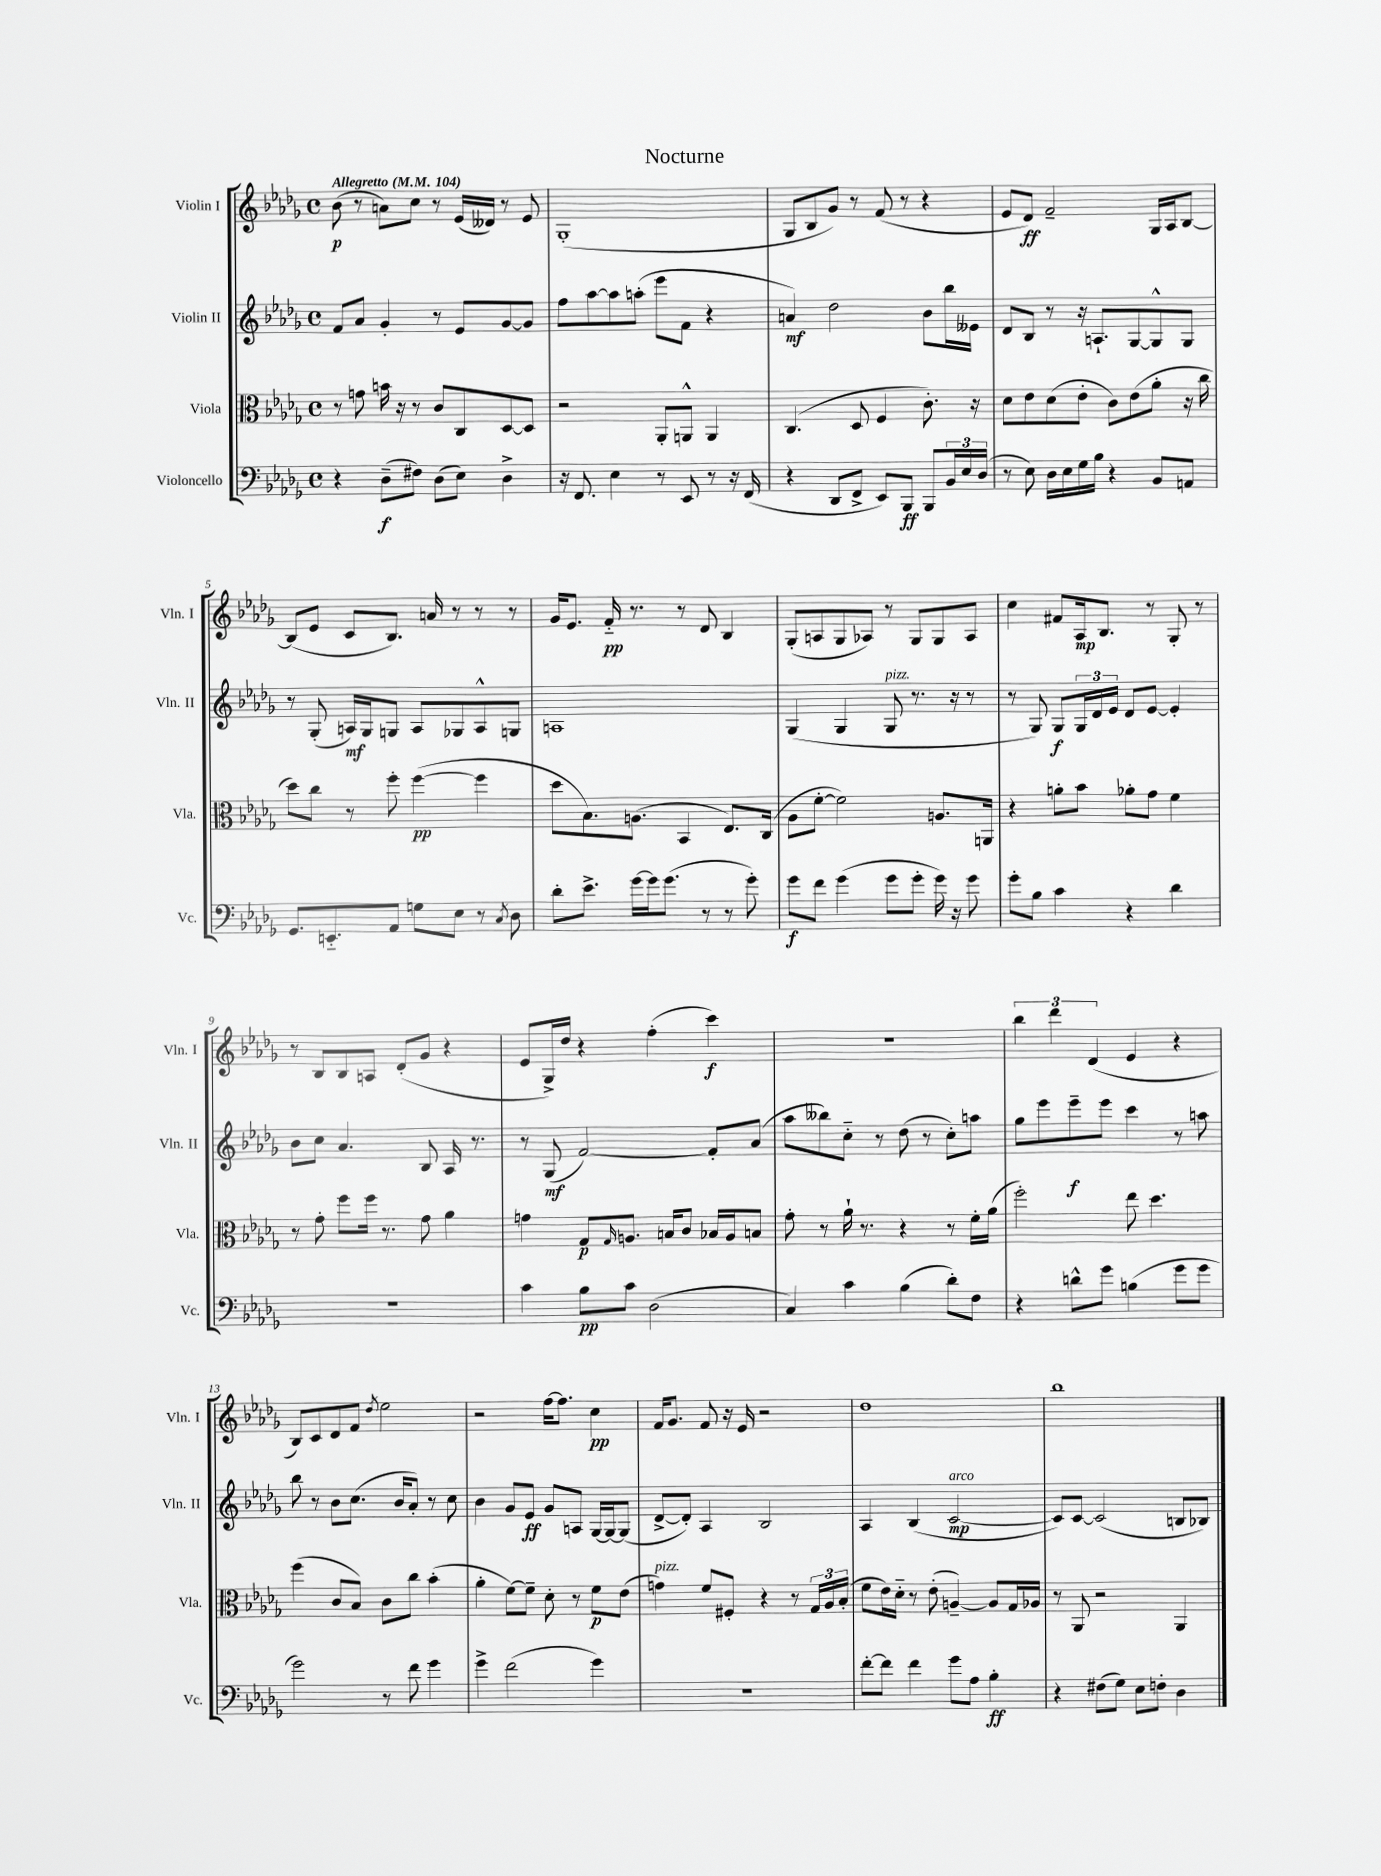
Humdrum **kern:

**kern	**kern	**kern	**kern
*staff4	*staff3	*staff2	*staff1
*clefF4	*clefC3	*clefG2	*clefG2
*k[b-e-a-d-g-]	*k[b-e-a-d-g-]	*k[b-e-a-d-g-]	*k[b-e-a-d-g-]
*M4/4	*M4/4	*M4/4	*M4/4
*met(c)	*met(c)	*met(c)	*met(c)
*MM104	*MM104	*MM104	*MM104
4r	8r	8f	(8b-
.	8g	8a-	8r
(8D-~	16b	4g-'	8a)
.	16r	.	.
8F#)	8r	.	8cc
(8D-	8c	8r	8r
8E-)	8C	8e-	(16e-
.	.	.	16d--)
4D-^	[8D-	[8g-	8r
.	8D-]	8g-]	8e-
=	=	=	=
16r	2r	8ff	(1G-'
8.FF	.	.	.
.	.	[8aa-	.
4E-	.	8aa-]	.
.	.	(8aa'	.
8r	8AA-'	8eee-	.
8EE-	8AA^^	8f	.
8r	4AA	4r	.
16r	.	.	.
(16FF	.	.	.
=	=	=	=
4r	(4.C	4a)	8G-
.	.	.	8B-
8DD-	.	2dd-	8g-)
8FF^	8D-	.	8r
8EE-)	4F	.	(8f
8BBB-	.	.	8r
8BBB-	8.c')	8b-	4r
24BB-	.	16bb-	.
24E-	.	.	.
.	16r	16e--	.
(24D-	.	.	.
=	=	=	=
8r	8d-	8d-	8e-
8E-)	8e-	8B-	8d-)
16D-	(8d-	8r	2f~
16E-	.	.	.
16G-	8e-'	16r	.
16B-	.	8.A`	.
4r	8c)	.	.
.	(8e-	[8G-	.
8BB-	8a-'	8G-^^]	16G-
.	.	.	16A-
8AA	16r	8G-	[8B-
.	16cc	.	.
=	=	=	=
8.GG-	8dd-)	8r	(8B-]
.	8cc	(8G-'	8e-
8.EE'~	.	.	.
.	8r	16A)	8c
.	.	16G-	.
8AA-	8ff'	8G	8.B-)
8G	([4ff	8A	.
.	.	.	16a
8E-	.	8G-	8r
8r	4ff]	8A^^	8r
8qC	.	.	.
8D-	.	8G	8r
=	=	=	=
8d-'	8dd-	1A	16g-
.	.	.	8.e-
8.e-^	8.B-)	.	.
.	.	.	16f'~
[16g-	(8.A	.	8.r
16g-]	.	.	.
(8.g-	.	.	.
.	4BB-	.	8r
8r	.	.	8d-
8r	8.E-)	.	4B-
8g-')	.	.	.
.	(16C	.	.
=	=	=	=
8g-	8A-	(4G-	(8G-'
8f	[8f'	.	8A
(4g-	2f])	4G-	8G-
.	.	.	8A-)
8g-	.	8G-	8r
8g-'	.	8.r	8G-
16g-)	8.A	.	8G-
16r	.	16r	.
8g-	.	8r	8A-
.	16AA	.	.
=	=	=	=
8g-'	4r	8r	4cc
8B-	.	8G-)	.
4c	8a'	8G-	8f#
.	8b-	24G-	16A-
.	.	24d-	.
.	.	.	8.B-
.	.	24e-	.
4r	8a-'	8d-	.
.	8g-	[8e-	8r
4d-	4f	4e-']	8G-'
.	.	.	8r
=	=	=	=
1r	8r	8b-	8r
.	8g-'	8cc	8B-
.	8ff	4.a-	8B-
.	16ff	.	8A
.	8.r	.	.
.	.	.	(8d-'
.	8g-	8B-	8g-
.	4a-	16A-	4r
.	.	8.r	.
=	=	=	=
4c	4g	8r	8e-
.	.	(8G-	16G-^)
.	.	.	16dd-
8B-	8G-	[2f)	4r
.	16qqG-	.	.
8c	8.A	.	.
(2D-	.	.	(4ff'
.	16B	.	.
.	8c	.	.
.	16B-	8f']	4ccc)
.	16A	.	.
.	8B	(8a-	.
=	=	=	=
4C)	8g-'	8aa-	1r
.	8r	8bb--)	.
4c	16a-`	8cc'~	.
.	8.r	.	.
.	.	8r	.
(4B-	4r	(8dd-	.
.	.	8r	.
8d-')	8r	8cc')	.
8F	16f'	8aa	.
.	(16a-	.	.
=	=	=	=
4r	2ff')	8gg-	6bb-
.	.	8eee-	.
.	.	.	6ddd-
8d^^	.	8eee-~	.
.	.	.	(6d-
8g-	.	8eee-	.
(4B	8ee-	4ccc	4e-
.	4.dd-	.	.
8g-	.	8r	4r
8g-	.	8aa	.
=	=	=	=
2g-)	(4ff	8bb-	8B-)
.	.	8r	8c
.	8c	8b-	8d-
.	8B-)	(8.cc	8f
.	.	.	8qdd-
8r	8c	.	2ee-
.	.	16b-	.
8f	8cc	8a-')	.
4g-	(4b-'	8r	.
.	.	8cc	.
=	=	=	=
4g-^	4a-'	4b-	2r
(2f	[8f)	8g-	.
.	8f~]	8e-	.
.	8d-'	8g-	[16ff
.	.	.	8.ff]
.	8r	8A	.
4g-)	8f	[16G-	4cc
.	.	16G-_	.
.	(8e-	(8G-]	.
=	=	=	=
1r	4g)	[8d-^	16f
.	.	.	8.g-
.	.	8d-'])	.
.	8f	4A-	8f
.	8F#'	.	16r
.	.	.	16e-
.	4r	2B-	2r
.	8r	.	.
.	24G-	.	.
.	24A-	.	.
.	(24B-'	.	.
=	=	=	=
[8f'	8f	4A-	1dd-
8f]	16e-)	.	.
.	16d-'~	.	.
4f	8r	(4B-	.
.	(8e-'	.	.
8g-	[4A~)	[2c	.
8A-	.	.	.
4B-'	8A]	.	.
.	16G-	.	.
.	16A-	.	.
=	=	=	=
4r	8r	8c])	1bb-
.	8AA-	[8c	.
(8F#	2r	(2c]	.
8G-)	.	.	.
8E-	.	.	.
8F'	.	.	.
4D-	4AA-	8B	.
.	.	8B-)	.
==	==	==	==
*-	*-	*-	*-
